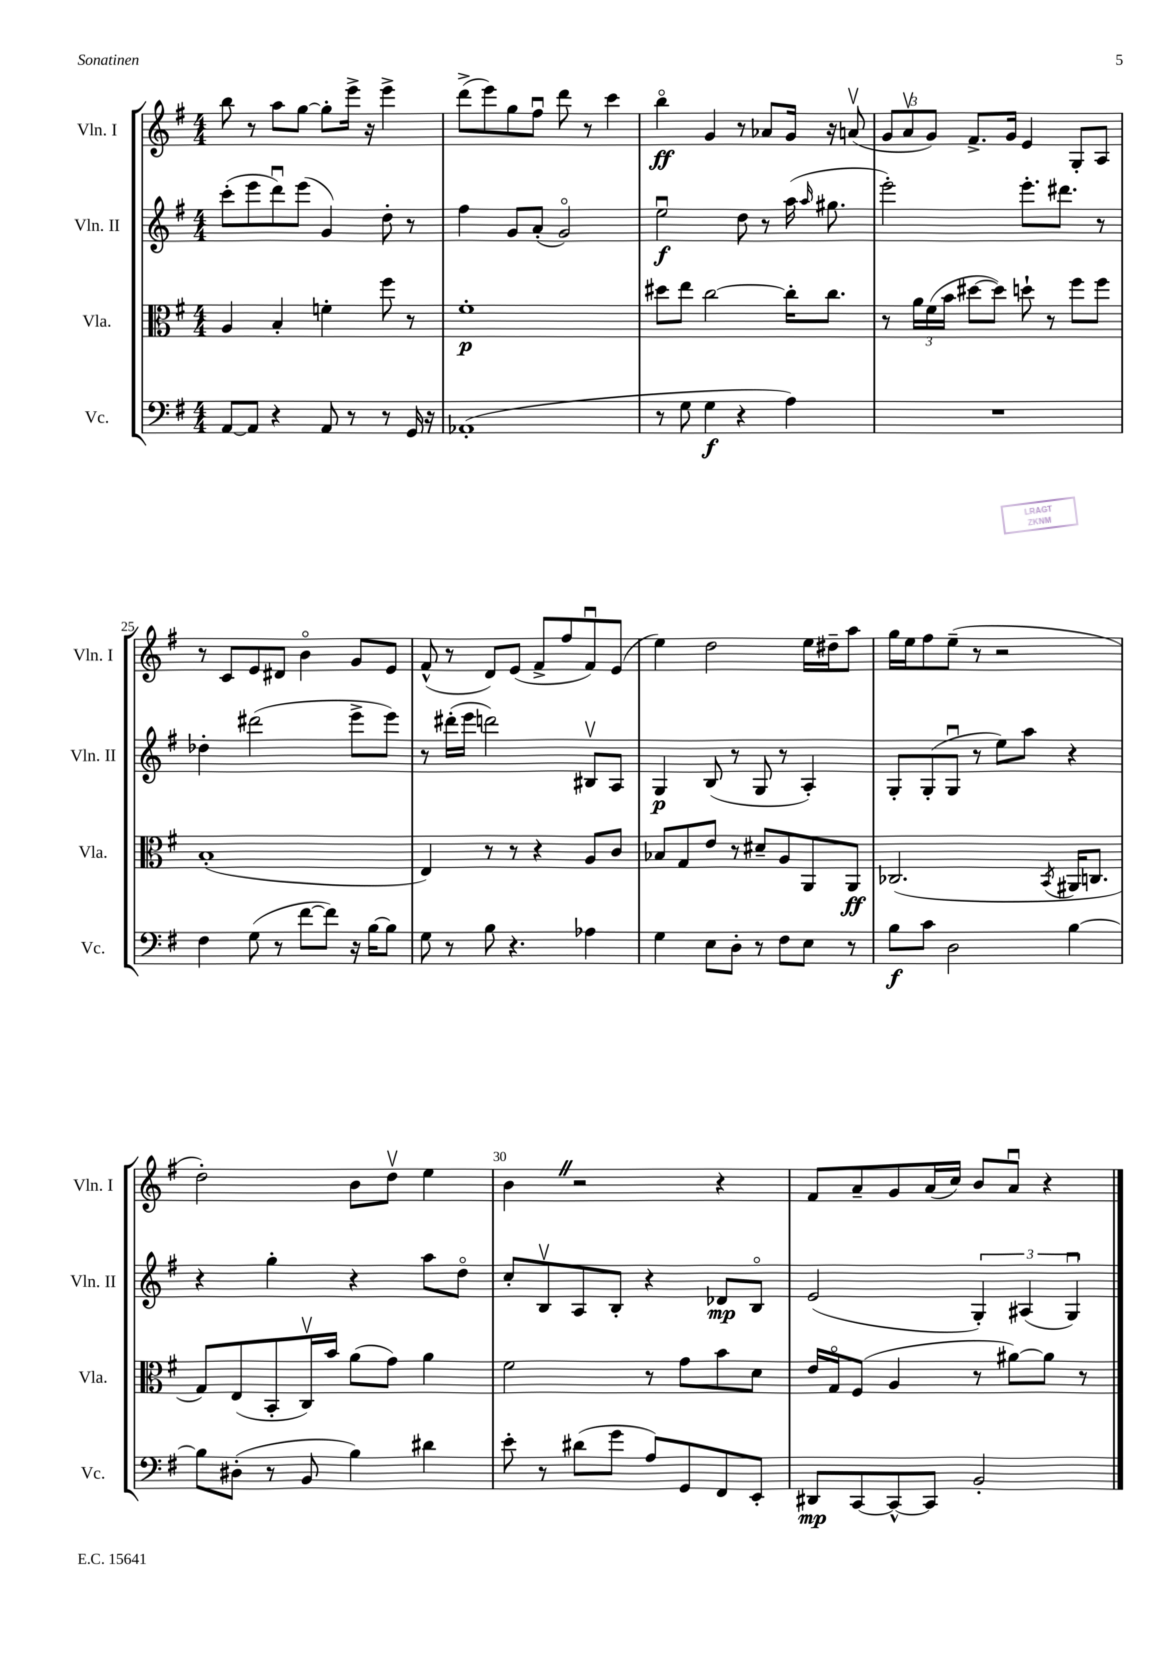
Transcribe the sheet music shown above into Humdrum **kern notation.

**kern	**kern	**kern	**kern
*staff4	*staff3	*staff2	*staff1
*clefF4	*clefC3	*clefG2	*clefG2
*k[f#]	*k[f#]	*k[f#]	*k[f#]
*M4/4	*M4/4	*M4/4	*M4/4
[8AA/L	4A/	(8ccc'\L	8bb\
8AA/]J	.	8eee\	8r
4r	4B'/	8dddu\)	8aa\L
.	.	(8eee\J	[8gg\J
8AA/	4f'\	4g/)	8gg'\]L
8r	.	.	16eee^\Jk
.	.	.	16r
8r	8ff#\	8dd'\	4eee^\
16GG/	8r	8r	.
16r	.	.	.
=	=	=	=
(1AA-'	1f#'	4ff#\	(8ddd^\L
.	.	.	8eee\)
.	.	8g/L	8gg\
.	.	(8a'/J	8ff#u\J
.	.	2go/)	8ddd\
.	.	.	8r
.	.	.	4ccc\
=	=	=	=
8r	8dd#\L	2eeu\	4bbo\
8G\	8ee\J	.	.
4G\	[2cc\	.	4g/
4r	.	8dd\	8r
.	.	8r	8a-/L
4A\)	16cc'\]LK	(16aa\	16g/Jk
.	.	16qqaa/	.
.	8.cc\J	8.gg#\	16r
.	.	.	(8av/
=	=	=	=
1r	8r	2eee'\)	12g/L
.	.	.	12av/
.	24a\LL	.	.
.	(24f#\	.	12g/J)
.	24b\JJ	.	.
.	[8dd#\L	.	8.f#^/L
.	8dd#\]J)	.	.
.	.	.	16g/Jk
.	8dd`\	8.eee'\L	4e/
.	8r	.	.
.	.	8.ddd#\J	.
.	8ff#\L	.	8G'/L
.	8ff#\J	8r	8A/J
=	=	=	=
4F#\	(1B'	4dd-'\	8r
.	.	.	8c/L
(8G\	.	(2ddd#\	8e/
8r	.	.	8d#/J
[8f#\L	.	.	4bo\
8f#\]J)	.	.	.
16r	.	8eee^\L	8g/L
[16B\LK	.	.	.
8B\]J	.	8eee\J)	8e/J
=	=	=	=
8G\	4E/)	8r	(8f#^^/
8r	.	(16ddd#'\LL	8r
.	.	16eee\JJ	.
8B\	8r	2ddd\)	8d/L)
4.r	8r	.	(8e/J
.	4r	.	8f#^/L
.	.	.	8ff#/
4A-\	8A/L	8B#v/L	8f#u/)
.	8c/J	8A/J	(8e/J
=	=	=	=
4G\	8B-/L	4G/	4ee\)
.	8G/	.	.
8E\L	8e/J	(8B/	2dd\
8D'\J	8r	8r	.
8r	8d#~/L	8G/	.
8F#\L	8A/	8r	.
8E\J	8AA/	4A'/)	16ee\LL
.	.	.	16dd#~\J
8r	8AA/J	.	8aa\J
=	=	=	=
8B\L	(2.C-/	8G'/L	16gg\LL
.	.	.	16ee\J
8c\J	.	(8G'/	8ff#\
2D\	.	8Gu/J	(8ee~\J
.	.	8r	8r
.	.	8ee\L)	2r
.	.	8aa\J	.
.	8qBB/	.	.
[4B\	16AA#/LK	4r	.
.	8.C/J	.	.
=	=	=	=
8B\]L	8G/L)	4r	2dd'\)
(8D#'\J	(8E/	.	.
8r	8BB'/	4gg'\	.
8BB/	16Cv/L)	.	.
.	16b/JJ	.	.
4B\)	(8a\L	4r	8b\L
.	8g\J)	.	8ddv\J
4d#\	4a\	8aa\L	4ee\
.	.	8ddo\J	.
=	=	=	=
8e'\	2f#\	8cc'/L	4b\
8r	.	8Bv/	.
(8d#\L	.	8A/	2r
8g\J	.	8B'/J	.
8A/L)	8r	4r	.
8GG/	8g\L	.	.
8FF#/	8b\	8d-/L	4r
8EE'/J	8d\J	8Bo/J	.
=	=	=	=
8DD#/L	16e/LL	(2e/	8f#/L
.	16Go/J	.	.
[8CC/	(8F#/J	.	8a~/
8CC^^/_	4A/	.	8g/
8CC/]J	.	.	(16a/L
.	.	.	16cc/JJ)
2BB'/	8r	6G'/)	8b/L
.	[8a#\L)	.	8au/J
.	.	(6A#/	.
.	8a#\]J	.	4r
.	.	6Gu/)	.
.	8r	.	.
==	==	==	==
*-	*-	*-	*-
